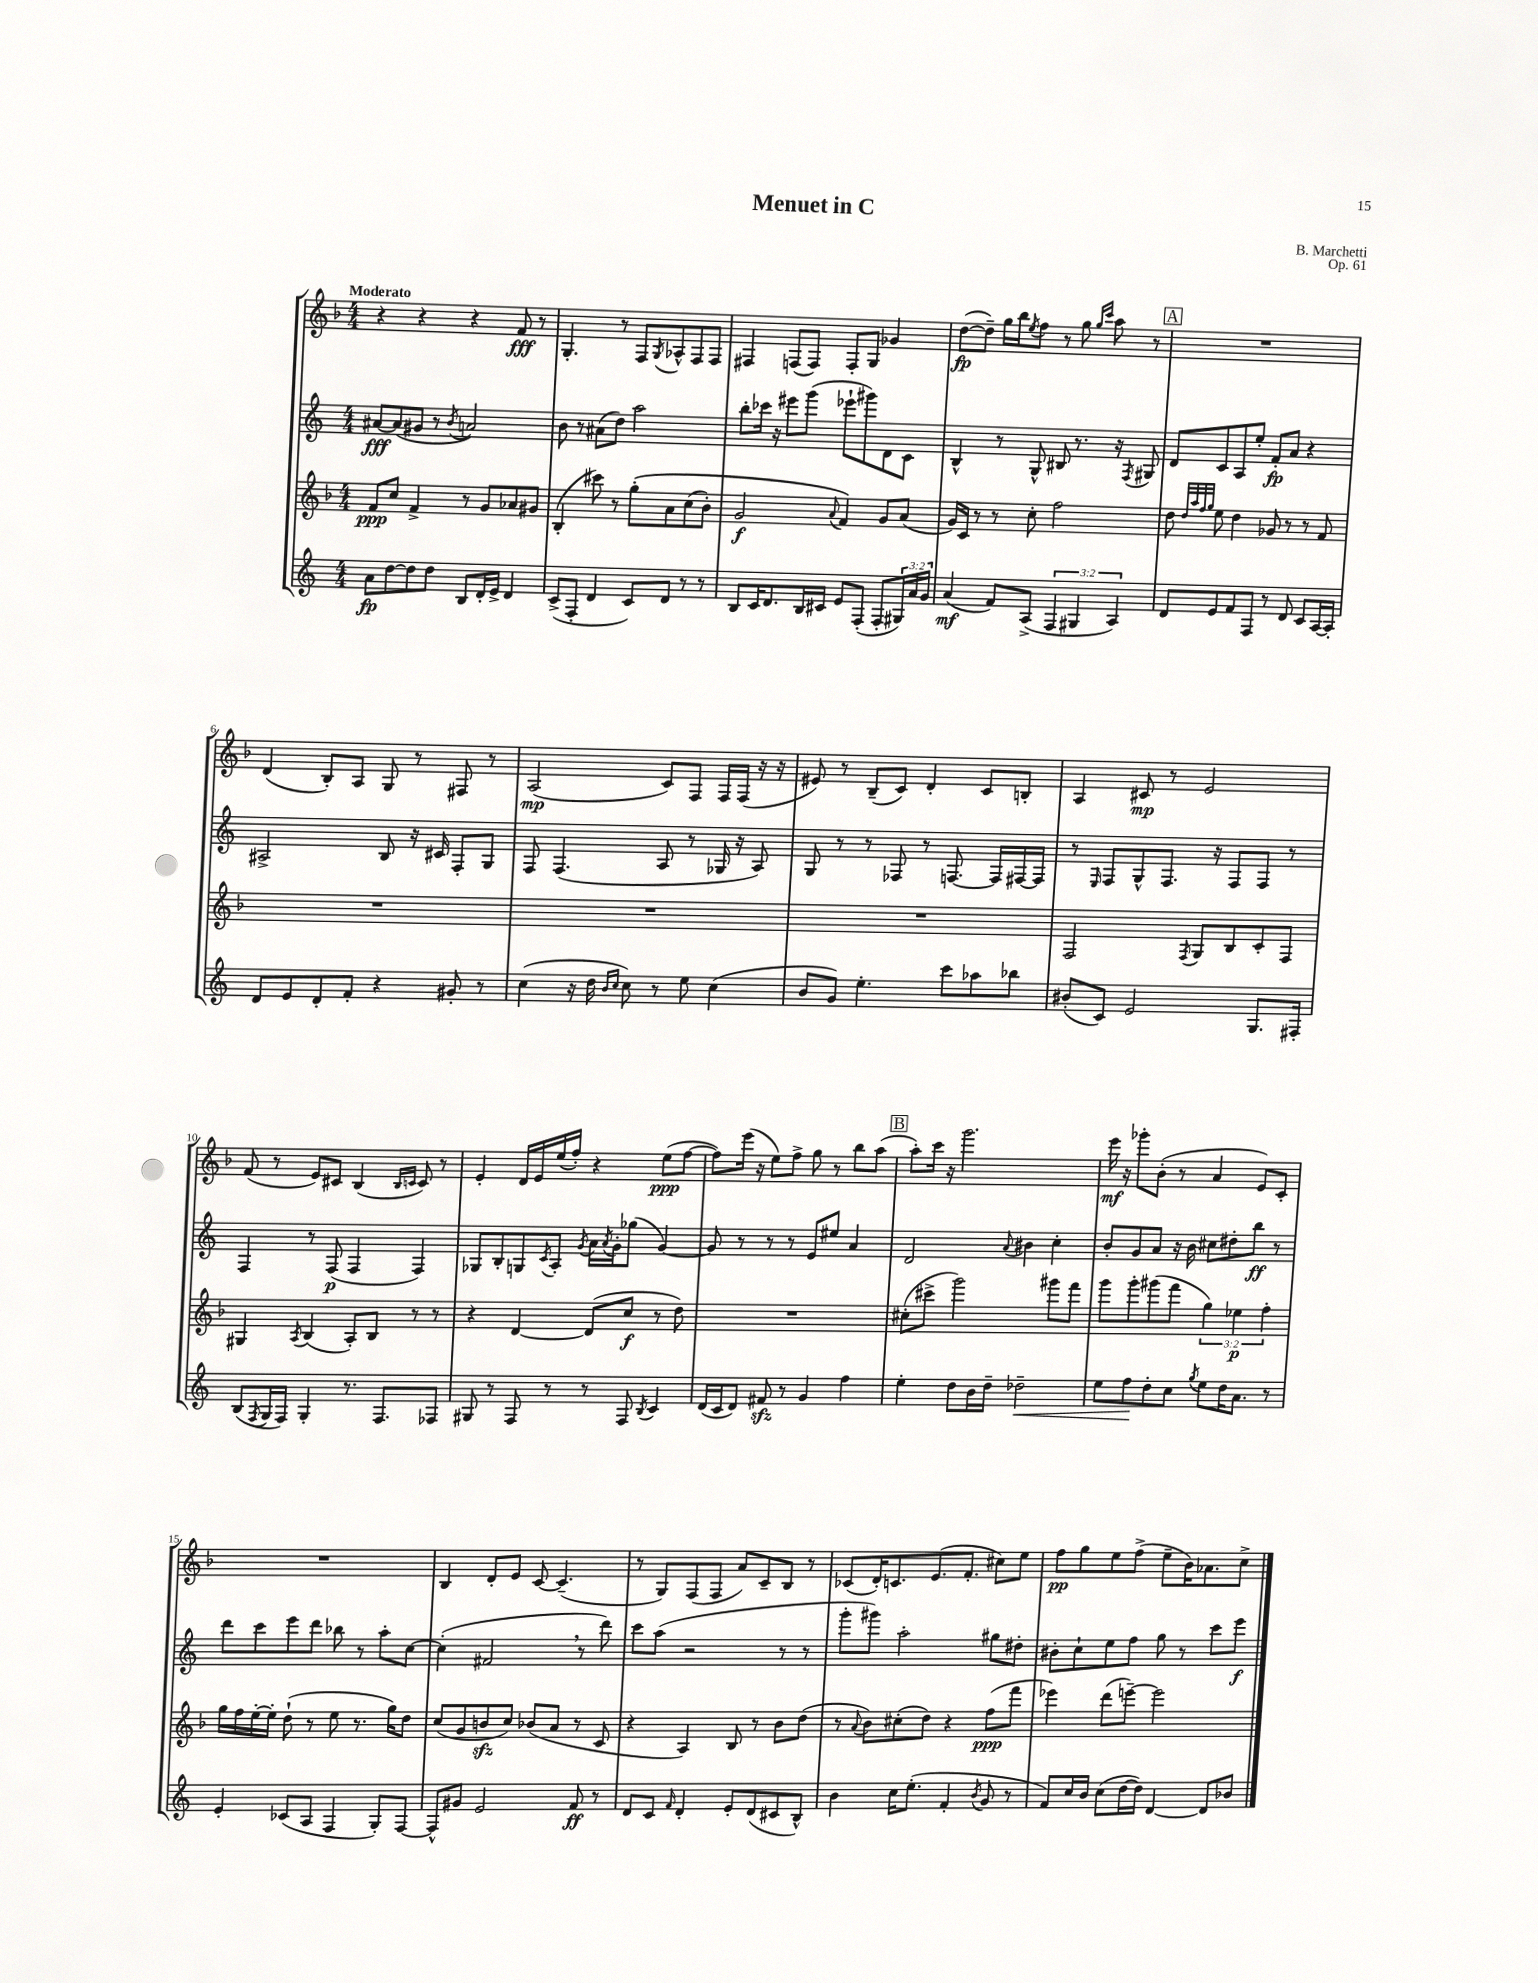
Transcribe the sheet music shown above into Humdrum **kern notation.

**kern	**kern	**kern	**kern
*staff4	*staff3	*staff2	*staff1
*clefG2	*clefG2	*clefG2	*clefG2
*k[]	*k[b-]	*k[]	*k[b-]
*M4/4	*M4/4	*M4/4	*M4/4
8a\L	8f/L	[8a#/L	4r
[8dd\	8cc/J	(8a#/]	.
8dd\]	4f^/	8g#/J	4r
8dd\J	.	8r	.
.	.	8qb/	.
8B/L	8r	2a/)	4r
16d'/L	8g/L	.	.
16e^/JJ	.	.	.
4d/	8a-/	.	8f/
.	8g#/J	.	8r
=	=	=	=
(8c^/L	(4B-'/	8b\	4.G'/
8F'/J	.	8r	.
4d/	8ccc#\)	(8a#\L	.
.	8r	8dd\J)	8r
8c/L)	&(8gg'\L	2aa\	8F/L
.	.	.	8qG/
8d/J	8a\	.	8A-^^/
8r	(8cc\	.	8F/
8r	8b-'\J)	.	8F/J
=	=	=	=
8B/L	2g/	8bb'\L	4F#/
16c/K	.	16ccc-\Jk	.
8.d/	.	16r	.
.	.	8eee#\L	(8F/L
16B/L	.	(8ggg\J	8F/J)
16c#/JJ	.	.	.
.	8qqa/	.	.
8e/L	4f/&)	8eee-`\L	8F'/L
(8F'/J	.	8ggg#\)	8G/J
8F'/L	8g/L	8d\	4g-/
24G#/L)	(8a/J	8c\J	.
24a/	.	.	.
24g/JJ	.	.	.
=	=	=	=
(4a/	16g/LL)	4B^^/	([8dd\L
.	16c/JJ	.	.
.	8r	.	8dd~\]J)
8f/L)	8r	8r	16gg\LL
.	.	.	16bb-\J
.	.	.	8qee/
(8A^/J	8cc'\	8G^^/	8ff\J
6F/	2ff\	8B#/	8r
.	.	8.r	8gg\
6G#/	.	.	.
.	.	.	16qqgg/LL
.	.	.	16qqccc/JJ
.	.	.	8aa\
.	.	16r	.
6A/)	.	.	.
.	.	8qF/	.
.	.	8G#/	8r
=	=	=	=
8d/L	8dd\	8d/L	1r
.	32qqdd/LLL	.	.
.	32qqaa/	.	.
.	32qqff/	.	.
.	32qqgg/JJJ	.	.
8e/	8ee\	8c/	.
8f/	4dd\	8A/	.
8F/J	.	8ee'/J	.
8r	8g-/	8f'/L	.
8d/	8r	8a/J	.
8c/L	8r	4r	.
[16A/L	8f/	.	.
16A'/]JJ	.	.	.
=	=	=	=
8d/L	1r	2A#^/	(4d/
8e/	.	.	.
8d'/	.	.	8B-'/L)
8f'/J	.	.	8A/J
4r	.	8B/	8G/
.	.	16r	8r
.	.	16c#/	.
8g#'/	.	8F'/L	8F#/
8r	.	8G/J	8r
=	=	=	=
(4cc\	1r	8F/	(2A/
.	.	(4.F/	.
16r	.	.	.
16dd\	.	.	.
16qqb/LL	.	.	.
16qqcc/JJ	.	.	.
8cc\)	.	.	.
8r	.	8A/	8c/L)
8ee\	.	8r	8F/J
(4cc\	.	16G-/	16F/LL
.	.	16r	(16F/JJ
.	.	8A/)	16r
.	.	.	16r
=	=	=	=
8b/L	1r	8G/	8e#/)
8g/J)	.	8r	8r
4.ee'\	.	8r	(8B-~/L
.	.	8F-/	8c/J)
.	.	8r	4d'/
8ccc\L	.	[8.F/	.
8aa-\	.	.	8c/L
.	.	16F/]LL	.
8bb-\J	.	[16F#/	8B'/J
.	.	16F#/]JJ	.
=	=	=	=
(8b#'/L	2F/	8r	4A/
.	.	16qqE/	.
8c/J)	.	8F/L	.
2e/	.	8G^^/	8c#/
.	.	8.F/J	8r
.	8qF/	.	.
.	8G/L	.	2e/
.	.	16r	.
.	8B-/	8F/L	.
8.G/L	8c'/	8F/J	.
.	8F/J	8r	.
16F#'/Jk	.	.	.
=	=	=	=
(8B/L	4G#/	4F/	(8f/
8qF/	.	.	.
16G/L	.	.	8r
16F/JJ)	.	.	.
.	8qA/	.	.
4G'/	(4B-/	8r	8e/L)
.	.	(8F/	8c#/J
8.r	8A'/L)	4F/	(4B-/
.	8B-/J	.	.
8.F/L	.	.	.
.	.	.	16qqB-/LL
.	.	.	16qqc/JJ
.	8r	4F/)	8c/)
8F-/J	8r	.	8r
=	=	=	=
8G#/	4r	8G-/L	4e'/
8r	.	8B'/	.
8F/	[4d/	8G/	16d/LL
.	.	.	16e/
.	.	8qc/	.
8r	.	8A'/J	(16ee/
.	.	.	16ff'/JJ)
.	.	8qg/	.
8r	(8d/]L	16a\LL	4r
.	.	8qa/	.
.	.	16g'\J	.
8F/	8cc/J	(8gg-\J	.
8qB/	.	.	.
4c/	8r	[4g/)	(8ee\L
.	8dd\)	.	[8ff\J
=	=	=	=
(16d/LL	1r	8g/]	8ff\]L)
16c/J	.	.	.
8d/J)	.	8r	(16eee\Jk
.	.	.	16r
8f#/	.	8r	8ee\L)
8r	.	8r	8ff^\J
4g/	.	8e/L	8gg\
.	.	8ee#/J	8r
4ff\	.	4a/	8bb-\L
.	.	.	(8aa\J
=	=	=	=
4ee'\	(8cc#'\L	2d/	8aa'\L)
.	8ccc#^\J	.	16ccc\Jk
.	.	.	16r
8dd\L	2ggg\)	.	2.ggg\
16b\L	.	.	.
16dd~\JJ	.	.	.
.	.	8qqa/	.
2dd-~\	.	4b#\	.
.	8ggg#\L	4cc'\	.
.	8fff\J	.	.
=	=	=	=
8ee\L	8ggg\L	8b'/L	16eee\
.	.	.	16r
8ff\	8ggg'\	8g/	8ggg-'\L
8dd'\	(8ggg#\	8a/J	(8b-'\J
8cc\J	8fff\J	16r	8r
.	.	16b\	.
8qgg/	.	.	.
8ee\L	6gg\)	8cc#\L	4a/
16dd\K	.	8dd#'\	.
.	6ee-\	.	.
8.a\J	.	.	.
.	.	8bb\J	8e/L)
.	6ff'\	.	.
8r	.	8r	8c'/J
=	=	=	=
4e'/	16gg\LL	8ddd\L	1r
.	16ff\	.	.
.	[16ee'\	8ccc\	.
.	16ee'\]JJ	.	.
(8c-/L	(8dd`\	8eee\	.
8A/J	8r	8ddd\J	.
4F/	8ee\	8bb-\	.
.	8.r	8r	.
8G'/L)	.	8aa'\L	.
.	16gg\LK)	.	.
[8F/J	8dd\J	[8cc\J	.
=	=	=	=
8F^^/]L	(8cc/L	(4cc'\]	4B-/
8g#/J	8g/	.	.
2e/	8b/	2f#/	8d'/L
.	8cc/J)	.	8e/J
.	(8b-/L	.	[8c/
.	8a/J	.	(4.c~/]
8f/	8r	8r	.
8r	8c/	8ddd\)	.
=	=	=	=
8d/L	4r	8ccc\L	8r
8c/J	.	(8aa\J	8G/L)
16qqf/	.	.	.
4d'/	4A/)	2r	(8F/
.	.	.	8F/J
8e'/L	8B-/	.	8a/L)
(8d/	8r	.	8c~/
8c#/	8b-\L	8r	8B-/J
8B^^/J)	(8dd\J	8r	8r
=	=	=	=
4b\	8r	8ggg'\L	(8c-/L
.	8qqa/	.	.
.	8b-\L)	8ggg#\J)	16d'/K)
.	.	.	8.c/
16cc\LK	(8cc#'\	2aa'\	.
(8.ee'\J	.	.	.
.	8dd\J)	.	(8.e/
4f'/	4r	.	.
.	.	.	8.f'/J
8qb/	.	.	.
8g/	(8ff\L	8gg#\L	8cc#\L)
8r	8fff\J	8dd#'\J	8ee\J
=	=	=	=
8f/L)	4eee-\)	8b#'\L	8ff\L
16cc/L	.	8cc`\	8gg\
16b/JJ	.	.	.
(8cc\L	(8ddd\L	8ee\	8ee\
[16dd\L	[8eee~\J)	8ff\J	(8ff^\J
16dd\]JJ)	.	.	.
[4d/	2eee\]	8gg\	8ee~\L
.	.	8r	16b-\K)
.	.	.	8.a-\
8d/]L	.	8ccc\L	.
8b-/J	.	8eee\J	8cc^\J
==	==	==	==
*-	*-	*-	*-
